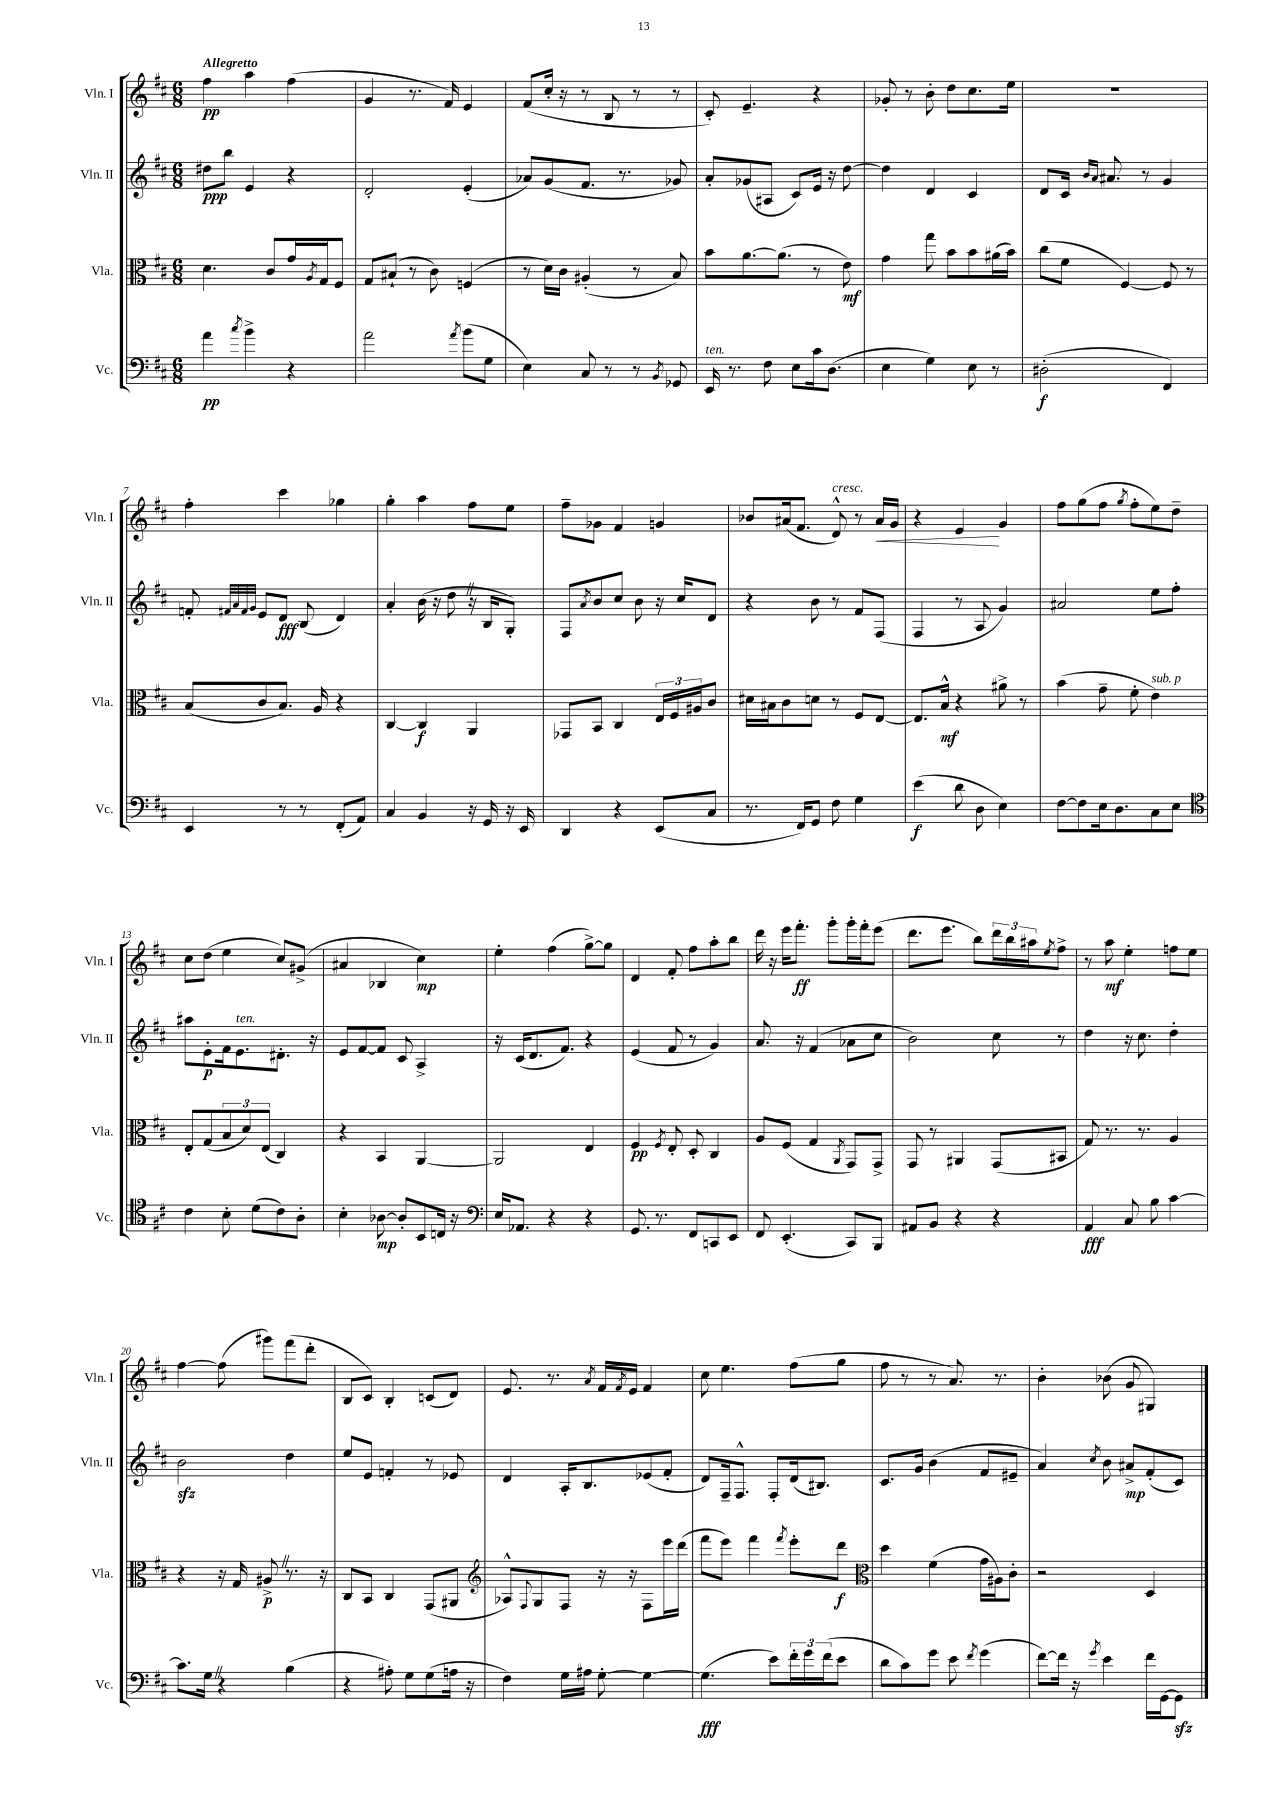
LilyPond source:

<<
\new StaffGroup <<
\new Staff = "s0" \with { instrumentName = "Vln. I" shortInstrumentName = "Vln. I" } {
    \clef treble \key d \major \numericTimeSignature \time 6/8 \tempo "Allegretto"
    fis''4\pp a''4 fis''4( |
    g'4 r8. fis'16) e'4 |
    fis'8( cis''16-. r16 r8 b8 r8 r8 |
    cis'8-.) e'4.-- r4 |
    ges'8-. r8 b'8-. d''8 cis''8. e''16 |
    R2. |
    fis''4-. cis'''4 ges''4 |
    g''4-. a''4 fis''8 e''8 |
    fis''8-- ges'8 fis'4 g'4 |
    bes'8 ais'16( fis'8. d'8-^^\markup { \italic "cresc." }) r8 ais'16\< g'16 |
    r4 e'4\! g'4 |
    fis''8 g''8( fis''8 \acciaccatura { g''8 } fis''8-. e''8) d''8-- |
    cis''8 d''8( e''4 cis''8) gis'8->( |
    ais'4 bes4 cis''4\mp) |
    e''4-. fis''4( g''8~->) g''8 |
    d'4 fis'8-. fis''8 a''8-. b''8 |
    d'''16 r16 e'''16 fis'''8.-.\ff g'''8-. g'''16-. fis'''16-. e'''8( |
    d'''8. e'''8. b''8) \tuplet 3/2 { d'''16 b''16 ais''16 } \acciaccatura { e''8 } fis''8-> |
    r8 a''8\mf e''4-. f''8 e''8 |
    fis''4~ fis''8( gis'''8) fis'''8( d'''8-. |
    b8 cis'8) b4-. c'8( d'8) |
    e'8. r8. \acciaccatura { a'8 } fis'16 \acciaccatura { fis'8 } e'16 fis'4 |
    cis''8 e''4. fis''8( g''8 |
    fis''8 r8 r8 a'8.) r8. |
    b'4-. bes'8( g'8 gis4) \bar "|." |
}
\new Staff = "s1" \with { instrumentName = "Vln. II" shortInstrumentName = "Vln. II" } {
    \clef treble \key d \major \numericTimeSignature \time 6/8
    dis''8\ppp b''8 e'4 r4 |
    d'2-. e'4-.( |
    aes'8) g'8( fis'8. r8. ges'8) |
    a'8-. ges'8( ais8 cis'8) e'16 r16 d''8~ |
    d''4 d'4 cis'4 |
    d'8 cis'16 \grace { b'16 a'16 } ais'8. r8 g'4 |
    f'8-. \grace { fis'32 a'32 fis'32 g'32 } e'8 d'8\fff b8( d'4) |
    a'4-. b'16( r16 d''8 \once \override BreathingSign.text = \markup { \musicglyph "scripts.caesura.straight" } \breathe r16 b16 g8-.) |
    fis8 \acciaccatura { a'8 } b'8 cis''8 b'8 r16 cis''16 d'8 |
    r4 b'8 r8 fis'8 fis8( |
    fis4 r8 a8 g'4) |
    ais'2 e''8 fis''8-. |
    ais''8 e'8-.\p fis'16 e'8.^\markup { \italic "ten." } dis'8.-. r16 |
    e'8 fis'8~ fis'8 cis'8 a4-> |
    r16 cis'16( d'8. fis'8.) r4 |
    e'4( fis'8 r8 g'4) |
    a'8. r16 fis'4( aes'8 cis''8 |
    b'2) cis''8 r8 |
    d''4 r16 cis''8. d''4-. |
    b'2\sfz d''4 |
    e''8 e'8 f'4-. r8 ees'8 |
    d'4 a16-. b8. ees'8( fis'8-. |
    d'8) fis16-- fis8.-^ fis8-. d'16( bis8.) |
    cis'8. g'16 b'4( fis'8 eis'8-- |
    a'4) \acciaccatura { cis''8 } b'8 ais'8->\mp fis'8-.( cis'8) \bar "|." |
}
\new Staff = "s2" \with { instrumentName = "Vla." shortInstrumentName = "Vla." } {
    \clef alto \key d \major \numericTimeSignature \time 6/8
    d'4. cis'8 g'16 \acciaccatura { a8 } g16 fis8 |
    g8 bis8-!( r8 cis'8) f4( |
    r8 d'16) cis'16 ais4-.( r8 b8) |
    b'8 a'8.~ a'8.( r8 e'8\mf) |
    g'4 g''8 b'8 b'8 ais'16( b'16) |
    cis''8( fis'8 fis4~) fis8 r8 |
    b8( cis'8 b8.) a16 r4 |
    cis4~ cis4\f a,4 |
    ges,8 b,8 cis4 \tuplet 3/2 { e16 fis16 ais16 } cis'8 |
    dis'16 bis16 cis'8 d'8 r8 fis8 e8~ |
    e8. b16-^\mf r4 ais'8-> r8 |
    b'4( g'8-- fis'8-. e'4^\markup { \italic "sub. p" }) |
    e8-. g8( \tuplet 3/2 { b8 d'8) e8( } cis4) |
    r4 b,4 a,4~ |
    a,2 e4 |
    fis4\pp \acciaccatura { fis8 } e8-. d8-. cis4 |
    a8 fis8( g4 \acciaccatura { a,8 } g,8) g,8-> |
    g,8 r8 ais,4 g,8( bis,8 |
    g8) r8. r8. a4 |
    r4 r16 g16 ais8->\p \once \override BreathingSign.text = \markup { \musicglyph "scripts.caesura.straight" } \breathe r8. r16 |
    cis8 b,8 cis4 g,8( ais,8 |
    \clef treble aes8-^) \appoggiatura { fis8 } g8 fis8 r16 r16 fis8 e'''16 d'''16( |
    fis'''8 e'''8) fis'''4 \acciaccatura { fis'''8 } e'''8-. d'''8\f |
    \clef alto d''4 fis'4( g'16 ais16) cis'8-. |
    r2 d4 \bar "|." |
}
\new Staff = "s3" \with { instrumentName = "Vc." shortInstrumentName = "Vc." } {
    \clef bass \key d \major \numericTimeSignature \time 6/8
    a'4\pp \acciaccatura { cis''8 } b'4-> r4 |
    a'2 \acciaccatura { a'8 } b'8( g8 |
    e4) cis8 r8 r8 \acciaccatura { b,8 } ges,8 |
    e,16^\markup { \italic "ten." } r8. fis8 e8 cis'16 d8.( |
    e4 g4) e8 r8 |
    dis2-.\f( fis,4) |
    e,4 r8 r8 fis,8-.( a,8) |
    cis4 b,4 r16 g,16 r16 e,16 |
    d,4 r4 e,8( cis8 |
    r8. fis,16) g,8 fis8 g4 |
    e'4\f( d'8 d8 e4) |
    fis8~ fis8 e16 d8. cis8 e8 |
    \clef tenor cis'4 b8-. d'8( cis'8) a8-. |
    b4-. aes8~\mp aes8-. b,8 c16 r16 |
    \clef bass e16 aes,8. r4 r4 |
    g,8. r8. fis,8 c,8 e,8 |
    fis,8 e,4.-.( cis,8) b,,8 |
    ais,8 b,8 r4 r4 |
    a,4\fff cis8 b8 cis'4~ |
    cis'8. g16 \once \override BreathingSign.text = \markup { \musicglyph "scripts.caesura.straight" } \breathe r4 b4( |
    r4 ais8-.) g8 g8( a16 r16 |
    fis4) g16 ais16 g8~-. g4~ |
    g4.\fff( e'8) \tuplet 3/2 { fis'16-. g'16 fis'16( } e'8 |
    d'8 cis'8) g'8 e'8 \acciaccatura { fis'8 } g'4( |
    fis'8~) fis'16 r16 \acciaccatura { g'8 } e'4 fis'16 g,16~ g,8\sfz \bar "|." |
}
>>
>>
